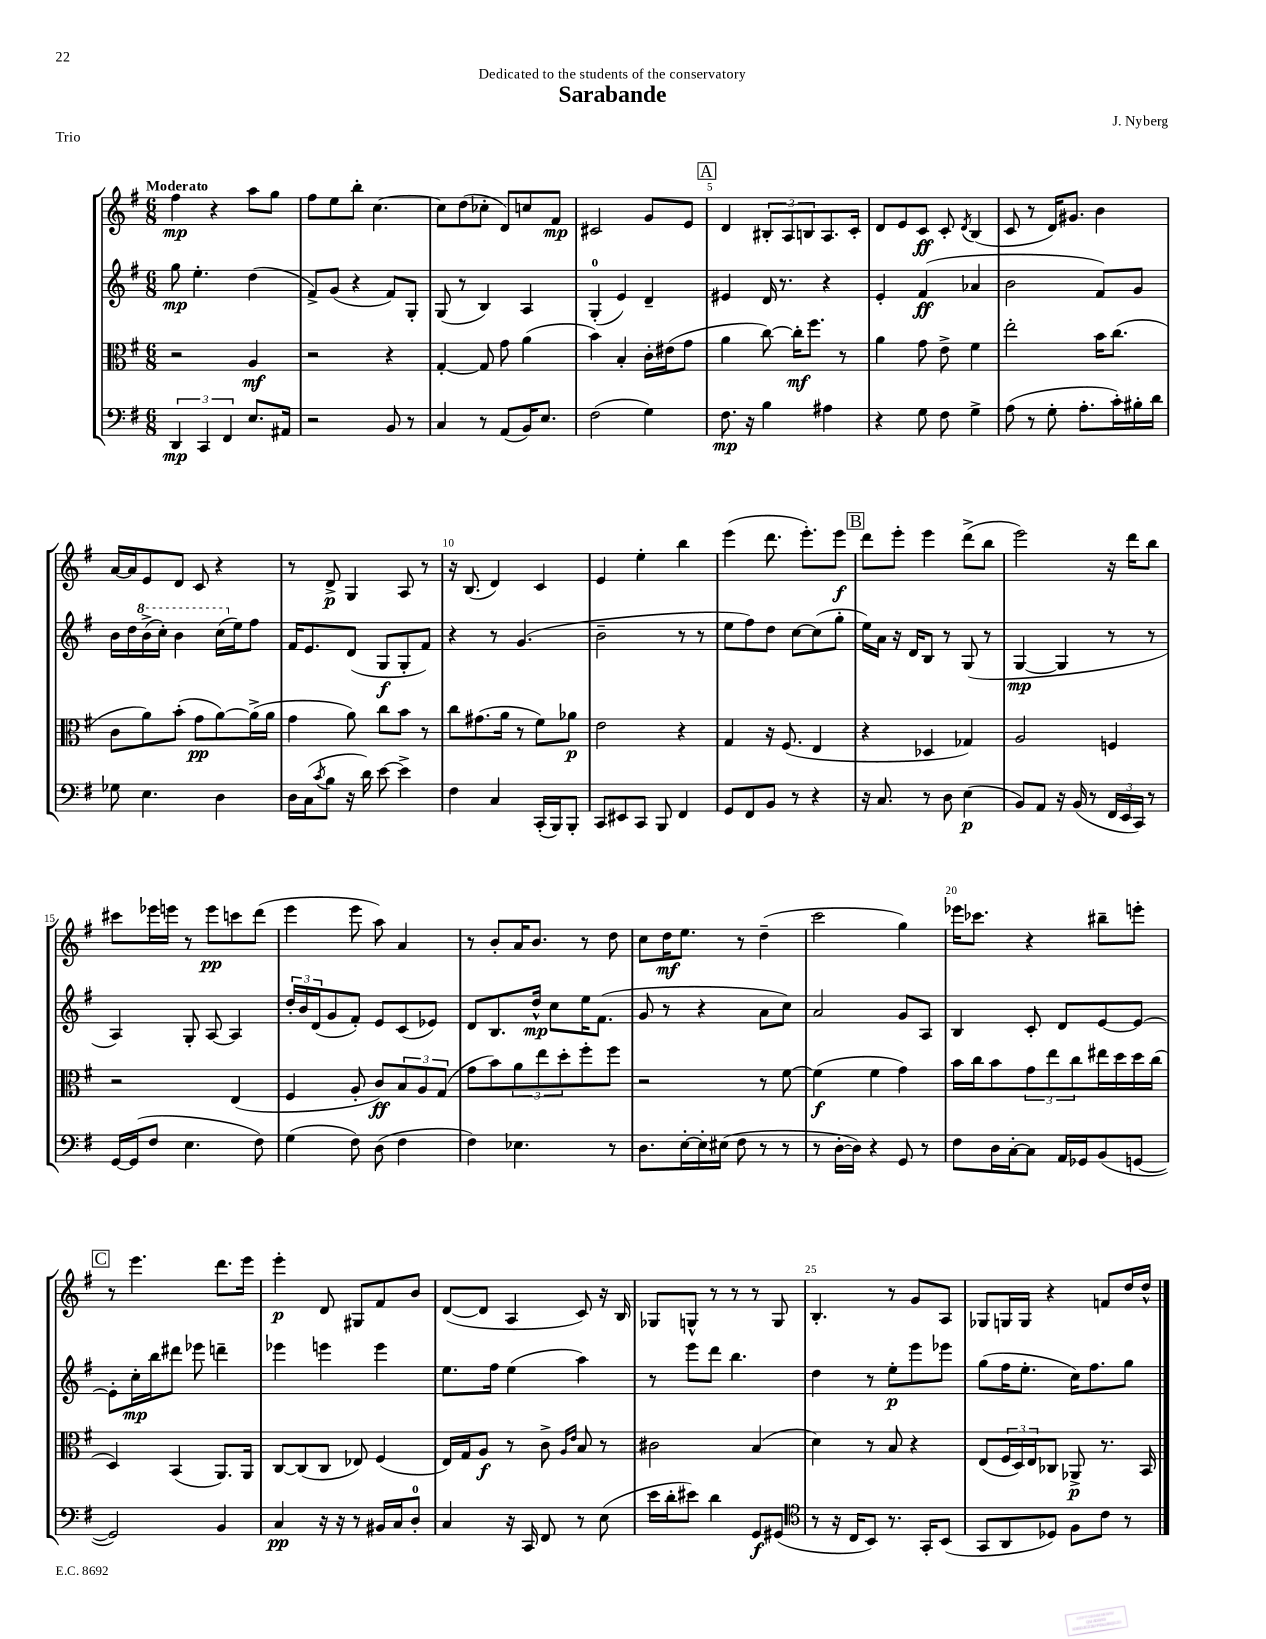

**kern	**dynam	**kern	**dynam	**kern	**dynam	**kern	**dynam
*part4	*part4	*part3	*part3	*part2	*part2	*part1	*part1
*staff4	*staff4	*staff3	*staff3	*staff2	*staff2	*staff1	*staff1
*clefF4	*	*clefC3	*	*clefG2	*	*clefG2	*
*k[f#]	*	*k[f#]	*	*k[f#]	*	*k[f#]	*
*M6/8	*	*M6/8	*	*M6/8	*	*M6/8	*
=1	=1	=1	=1	=1	=1	=1	=1
!	!	!	!	!	!	!LO:TX:a:B:t=Moderato	!
6DD/	mp	2r	.	8gg\	mp	4ff#\	mp
.	.	.	.	4.ee'\	.	.	.
6CC/	.	.	.	.	.	.	.
.	.	.	.	.	.	4r	.
6FF#/	.	.	.	.	.	.	.
8.E/L	.	4A/	mf	(4dd\	.	8aa\L	.
.	.	.	.	.	.	8gg\J	.
16AA#X/Jk	.	.	.	.	.	.	.
=2	=2	=2	=2	=2	=2	=2	=2
2r	.	2r	.	8f#^/L)	.	8ff#\L	.
.	.	.	.	(8g/J	.	8ee\	.
.	.	.	.	4r	.	8bb'\J	.
.	.	.	.	.	.	[4.cc\	.
8BB/	.	4r	.	8f#/L)	.	.	.
8r	.	.	.	8G'/J	.	.	.
=3	=3	=3	=3	=3	=3	=3	=3
4C/	.	[4G'/	.	(8G/	.	8cc\L]	.
.	.	.	.	8r	.	(8dd\	.
8r	.	8G/]	.	4B/)	.	8cc-X'\J	.
(8AA/L	.	8g\	.	.	.	8d/L)	.
16BB/K)	.	(4a\	.	4A/	.	8ccn/	.
8.E/J	.	.	.	.	.	.	.
.	.	.	.	.	.	8f#/J	mp
=4	=4	=4	=4	=4	=4	=4	=4
(2F#\	.	4b\)	.	(4G'/	.	2c#X/	.
.	.	4B'/	.	4e/)	.	.	.
4G\)	.	16c'\LL	.	4d~/	.	8g/L	.
.	.	(16e#X\J	.	.	.	.	.
.	.	8g\J	.	.	.	8e/J	.
!!LO:REH:place=s1:t=A
=5	=5	=5	=5	=5	=5	=5	=5
8.F#\	mp	4a\	.	4e#X/	.	4d/	.
16r	.	.	.	.	.	.	.
4B\	.	[8cc\)	.	16d/	.	12B#X'/L	.
.	.	.	.	8.r	.	.	.
.	.	.	.	.	.	12A/	.
.	.	16cc'\KL]	mf	.	.	.	.
.	.	.	.	.	.	12Bn/	.
.	.	8.ff#\J	.	.	.	.	.
4A#X\	.	.	.	4r	.	8.A/	.
.	.	8r	.	.	.	.	.
.	.	.	.	.	.	16c'/Jk	.
=6	=6	=6	=6	=6	=6	=6	=6
4r	.	4a\	.	4e'/	.	8d/L	.
.	.	.	.	.	.	8e/	.
8G\	.	8g\	.	(4f#/	ff	8c/J	ff
8F#\	.	8e^\	.	.	.	8c'/	.
.	.	.	.	.	.	8qd/	.
4G^\	.	4f#\	.	4a-X/	.	(4B/	.
=7	=7	=7	=7	=7	=7	=7	=7
(8A\	.	2ee'\	.	2b\	.	8c/	.
8r	.	.	.	.	.	8r	.
8G'\	.	.	.	.	.	16d/KL)	.
.	.	.	.	.	.	8.g#X/J	.
8.A'\L	.	.	.	.	.	.	.
.	.	16b\KL	.	8f#/L)	.	4b\	.
16c'\L)	.	(8.cc\J	.	.	.	.	.
16B#X'\	.	.	.	8g/J	.	.	.
16d\JJ	.	.	.	.	.	.	.
!!LO:LB:g=z
=8	=8	=8	=8	=8	=8	=8	=8
8G-X\	.	8c\L	.	16b\LL	.	[16a/LL	.
.	.	.	.	16dd\	.	16a/J]	.
*	*	*	*	*8va	*	*	*
4.E\	.	8a\)	.	(16bb^\	.	8e/	.
.	.	.	.	16ccc'\JJ)	.	.	.
.	.	(8b'\J	.	4bb\	.	8d/J	.
.	.	8g\L	pp	.	.	8c/	.
4D\	.	[8a\)	.	(16ccc\LL	.	4r	.
*	*	*	*	*X8va	*	*	*
.	.	.	.	16ee\J)	.	.	.
.	.	(16a^\L]	.	8ff#\J	.	.	.
.	.	16a\JJ	.	.	.	.	.
=9	=9	=9	=9	=9	=9	=9	=9
16D\LL	.	4g\	.	16f#/KL	.	8r	.
(16C\J	.	.	.	8.e/	.	.	.
8qc/	.	.	.	.	.	.	.
8B\J	.	.	.	.	.	8d^/	p
16r	.	8a\)	.	(8d/J	.	4G/	.
16d\)	.	.	.	.	.	.	.
[8e\	.	8cc\L	.	8G/L	f	.	.
4e^\]	.	8b\J	.	8G'/	.	8A/	.
.	.	8r	.	8f#/J)	.	8r	.
=10	=10	=10	=10	=10	=10	=10	=10
4F#\	.	8cc\L	.	4r	.	16r	.
.	.	.	.	.	.	(8.B/	.
.	.	(8.g#X\	.	.	.	.	.
4C/	.	.	.	8r	.	4d/)	.
.	.	16a\Jk	.	.	.	.	.
.	.	8r	.	(4.g/	.	.	.
(16CC'/LL	.	8f#\L)	.	.	.	4c/	.
16BBB/J)	.	.	.	.	.	.	.
8BBB'/J	.	8a-X\J	p	.	.	.	.
=11	=11	=11	=11	=11	=11	=11	=11
8CC/L	.	2e\	.	2b~\	.	4e/	.
8EE#X/	.	.	.	.	.	.	.
8CC/J	.	.	.	.	.	4ee'\	.
8BBB/	.	.	.	.	.	.	.
4FF#/	.	4r	.	8r	.	4bb\	.
.	.	.	.	8r	.	.	.
=12	=12	=12	=12	=12	=12	=12	=12
8GG/L	.	4G/	.	8ee\L	.	(4eee\	.
8FF#/	.	.	.	8ff#\)	.	.	.
8BB/J	.	16r	.	8dd\J	.	8.ddd\	.
.	.	(8.F#/	.	.	.	.	.
8r	.	.	.	[8cc\L	.	.	.
.	.	.	.	.	.	8.eee'\L)	.
4r	.	4E/	.	(8cc\]	.	.	.
.	.	.	.	8gg'\J	.	8eee\J	f
!!LO:REH:place=s1:t=B
=13	=13	=13	=13	=13	=13	=13	=13
16r	.	4r	.	16ee\LL)	.	8ddd\L	.
8.C/	.	.	.	16a\JJ	.	.	.
.	.	.	.	16r	.	8eee'\J	.
.	.	.	.	16d/KL	.	.	.
8r	.	4D-X/	.	8B/J	.	4eee\	.
8D\	.	.	.	8r	.	.	.
(4E\	p	4G-X/)	.	(8G/	.	(8ddd^\L	.
.	.	.	.	8r	.	8bb\J	.
=14	=14	=14	=14	=14	=14	=14	=14
8BB/L)	.	2A/	.	[4G/	mp	2eee\)	.
8AA/J	.	.	.	.	.	.	.
16r	.	.	.	4G/]	.	.	.
(16BB/	.	.	.	.	.	.	.
8r	.	.	.	.	.	.	.
24FF#/LL	.	4Fn/	.	8r	.	16r	.
24EE/	.	.	.	.	.	.	.
.	.	.	.	.	.	16ddd\KL	.
24CC/JJ)	.	.	.	.	.	.	.
8r	.	.	.	8r	.	8bb\J	.
!!LO:LB:g=z
=15	=15	=15	=15	=15	=15	=15	=15
[16GG/LL	.	2r	.	4A/)	.	8ccc#X\L	.
(16GG/J]	.	.	.	.	.	.	.
8F#/J	.	.	.	.	.	16eee-X\L	.
.	.	.	.	.	.	16eeen\JJ	.
4.E\	.	.	.	8G'/	.	8r	.
.	.	.	.	[8A/	.	8eee\L	pp
.	.	(4E/	.	4A/]	.	8cccn\	.
8F#\)	.	.	.	.	.	(8ddd\J	.
=16	=16	=16	=16	=16	=16	=16	=16
(4G\	.	4F#/	.	24dd'/LL	.	4eee\	.
.	.	.	.	24b/	.	.	.
.	.	.	.	(24d/J	.	.	.
.	.	.	.	8g/	.	.	.
8F#\)	.	8A'/	.	8f#'/J)	.	8eee\	.
(8D\	.	8c/L)	ff	8e/L	.	8aa\)	.
4F#\	.	12B/	.	(8c/	.	4a/	.
.	.	12A/	.	.	.	.	.
.	.	.	.	8e-X/J)	.	.	.
.	.	(12G/J	.	.	.	.	.
=17	=17	=17	=17	=17	=17	=17	=17
4F#\)	.	8g\L	.	8d/L	.	8r	.
.	.	8b\)	.	8.B/	.	8b'/L	.
4.E-X\	.	12a\	.	.	.	16a/K	.
.	.	.	.	16dd^^/Jk	mp	8.b/J	.
.	.	12ee\	.	.	.	.	.
.	.	.	.	8cc\L	.	.	.
.	.	12dd'\	.	.	.	.	.
.	.	8ff#'\	.	16ee\K	.	8r	.
.	.	.	.	(8.f#\J	.	.	.
8r	.	8ff#\J	.	.	.	8dd\	.
=18	=18	=18	=18	=18	=18	=18	=18
8.D\L	.	2r	.	8g/	.	8cc\L	.
.	.	.	.	8r	.	16dd\K	mf
[16E'\L	.	.	.	.	.	8.ee\J	.
16E'\]	.	.	.	4r	.	.	.
(16E#X\JJ	.	.	.	.	.	.	.
8F#\	.	.	.	.	.	8r	.
8r	.	8r	.	8a\L	.	(4dd~\	.
8r	.	[8f#\	.	8cc\J)	.	.	.
=19	=19	=19	=19	=19	=19	=19	=19
8r	.	(4f#\]	f	2a/	.	2ccc\	.
[16D'\LL	.	.	.	.	.	.	.
16D\JJ])	.	.	.	.	.	.	.
4r	.	4f#\	.	.	.	.	.
8GG/	.	4g\)	.	8g/L	.	4gg\)	.
8r	.	.	.	8A/J	.	.	.
=20	=20	=20	=20	=20	=20	=20	=20
8F#\L	.	16b\LL	.	4B/	.	16eee-X\KL	.
.	.	16cc\J	.	.	.	8.ccc-X\J	.
16D\L	.	8b\	.	.	.	.	.
[16C'\J	.	.	.	.	.	.	.
8C\J]	.	12g\	.	8c'/	.	4r	.
.	.	12ee\	.	.	.	.	.
16AA/LL	.	.	.	8d/L	.	.	.
.	.	12cc\	.	.	.	.	.
16GG-X/J	.	.	.	.	.	.	.
(8BB/	.	16ee#X\L	.	[8e/	.	8bb#X~\L	.
.	.	16dd\	.	.	.	.	.
[8GGn/J	.	16dd\	.	8e/J_	.	8eeen'\J	.
.	.	(16cc\JJ	.	.	.	.	.
!!LO:LB:g=z
!!LO:REH:place=s1:t=C
=21	=21	=21	=21	=21	=21	=21	=21
2GG/])	.	4D/)	.	8e'\L]	.	8r	.
.	.	.	.	16cc'\L	mp	4.eee\	.
.	.	.	.	16bb\J	.	.	.
.	.	(4BB/	.	8ddd#X\J	.	.	.
.	.	.	.	8eee-X\	.	.	.
4BB/	.	8.AA/L)	.	4dddn~\	.	8.ddd\L	.
.	.	16AA/Jk	.	.	.	16eee\Jk	.
=22	=22	=22	=22	=22	=22	=22	=22
4C/	pp	[8C/L	.	4eee-X\	.	4eee'\	p
.	.	(8C/]	.	.	.	.	.
16r	.	8C/J	.	4eeen\	.	8d/	.
16r	.	.	.	.	.	.	.
8r	.	8E-X/)	.	.	.	8G#X/L	.
16BB#X/LL	.	(4F#/	.	4eee\	.	8f#/	.
16C/J	.	.	.	.	.	.	.
8D'/J	.	.	.	.	.	8b/J	.
=23	=23	=23	=23	=23	=23	=23	=23
4C/	.	16E/LL)	.	8.ee\L	.	([8d/L	.
.	.	16G/J	.	.	.	.	.
.	.	8A/J	f	.	.	8d/J]	.
.	.	.	.	16ff#\Jk	.	.	.
16r	.	8r	.	(4ee\	.	4A/	.
16CC/	.	.	.	.	.	.	.
8FF#/	.	8c^\	.	.	.	.	.
.	.	16qqA/LL	.	.	.	.	.
.	.	16qqe/JJ	.	.	.	.	.
8r	.	8B/	.	4aa\)	.	8c/)	.
(8E\	.	8r	.	.	.	16r	.
.	.	.	.	.	.	16B/	.
=24	=24	=24	=24	=24	=24	=24	=24
16e\LL	.	2c#X\	.	8r	.	8G-X/L	.
16d'\J	.	.	.	.	.	.	.
8e#X\J)	.	.	.	8eee\L	.	8Gn^^/J	.
4d\	.	.	.	8ddd\J	.	8r	.
.	.	.	.	4.bb\	.	8r	.
8GG/L	f	(4B/	.	.	.	8r	.
(8GG#X/J	.	.	.	.	.	8G/	.
=25	=25	=25	=25	=25	=25	=25	=25
*clefC4	*	*	*	*	*	*	*
8r	.	4d\)	.	4dd\	.	4.B'/	.
16r	.	.	.	.	.	.	.
16C/KL	.	.	.	.	.	.	.
8BB/J)	.	8r	.	8r	.	.	.
8.r	.	8B/	.	8ee'\L	p	8r	.
.	.	4r	.	8eee\	.	8g/L	.
16GG'/KL	.	.	.	.	.	.	.
(8BB/J	.	.	.	8eee-X\J	.	8A/J	.
=26	=26	=26	=26	=26	=26	=26	=26
8GG/L	.	(8E/L	.	(8gg\L	.	8G-X/L	.
8AA/	.	24F#/L	.	16ff#\K	.	16Gn/L	.
.	.	24D/)	.	.	.	.	.
.	.	.	.	8.ee'\J	.	16G/JJ	.
.	.	24E/J	.	.	.	.	.
8D-X/J)	.	8C-X/J	.	.	.	4r	.
8F#\L	.	8AA-X^/	p	16cc\KL)	.	.	.
.	.	.	.	8.ff#\	.	.	.
8c\J	.	8.r	.	.	.	8fn/L	.
8r	.	.	.	8gg\J	.	16dd/L	.
.	.	16BB/	.	.	.	16dd^^/JJ	.
==	==	==	==	==	==	==	==
*-	*-	*-	*-	*-	*-	*-	*-
